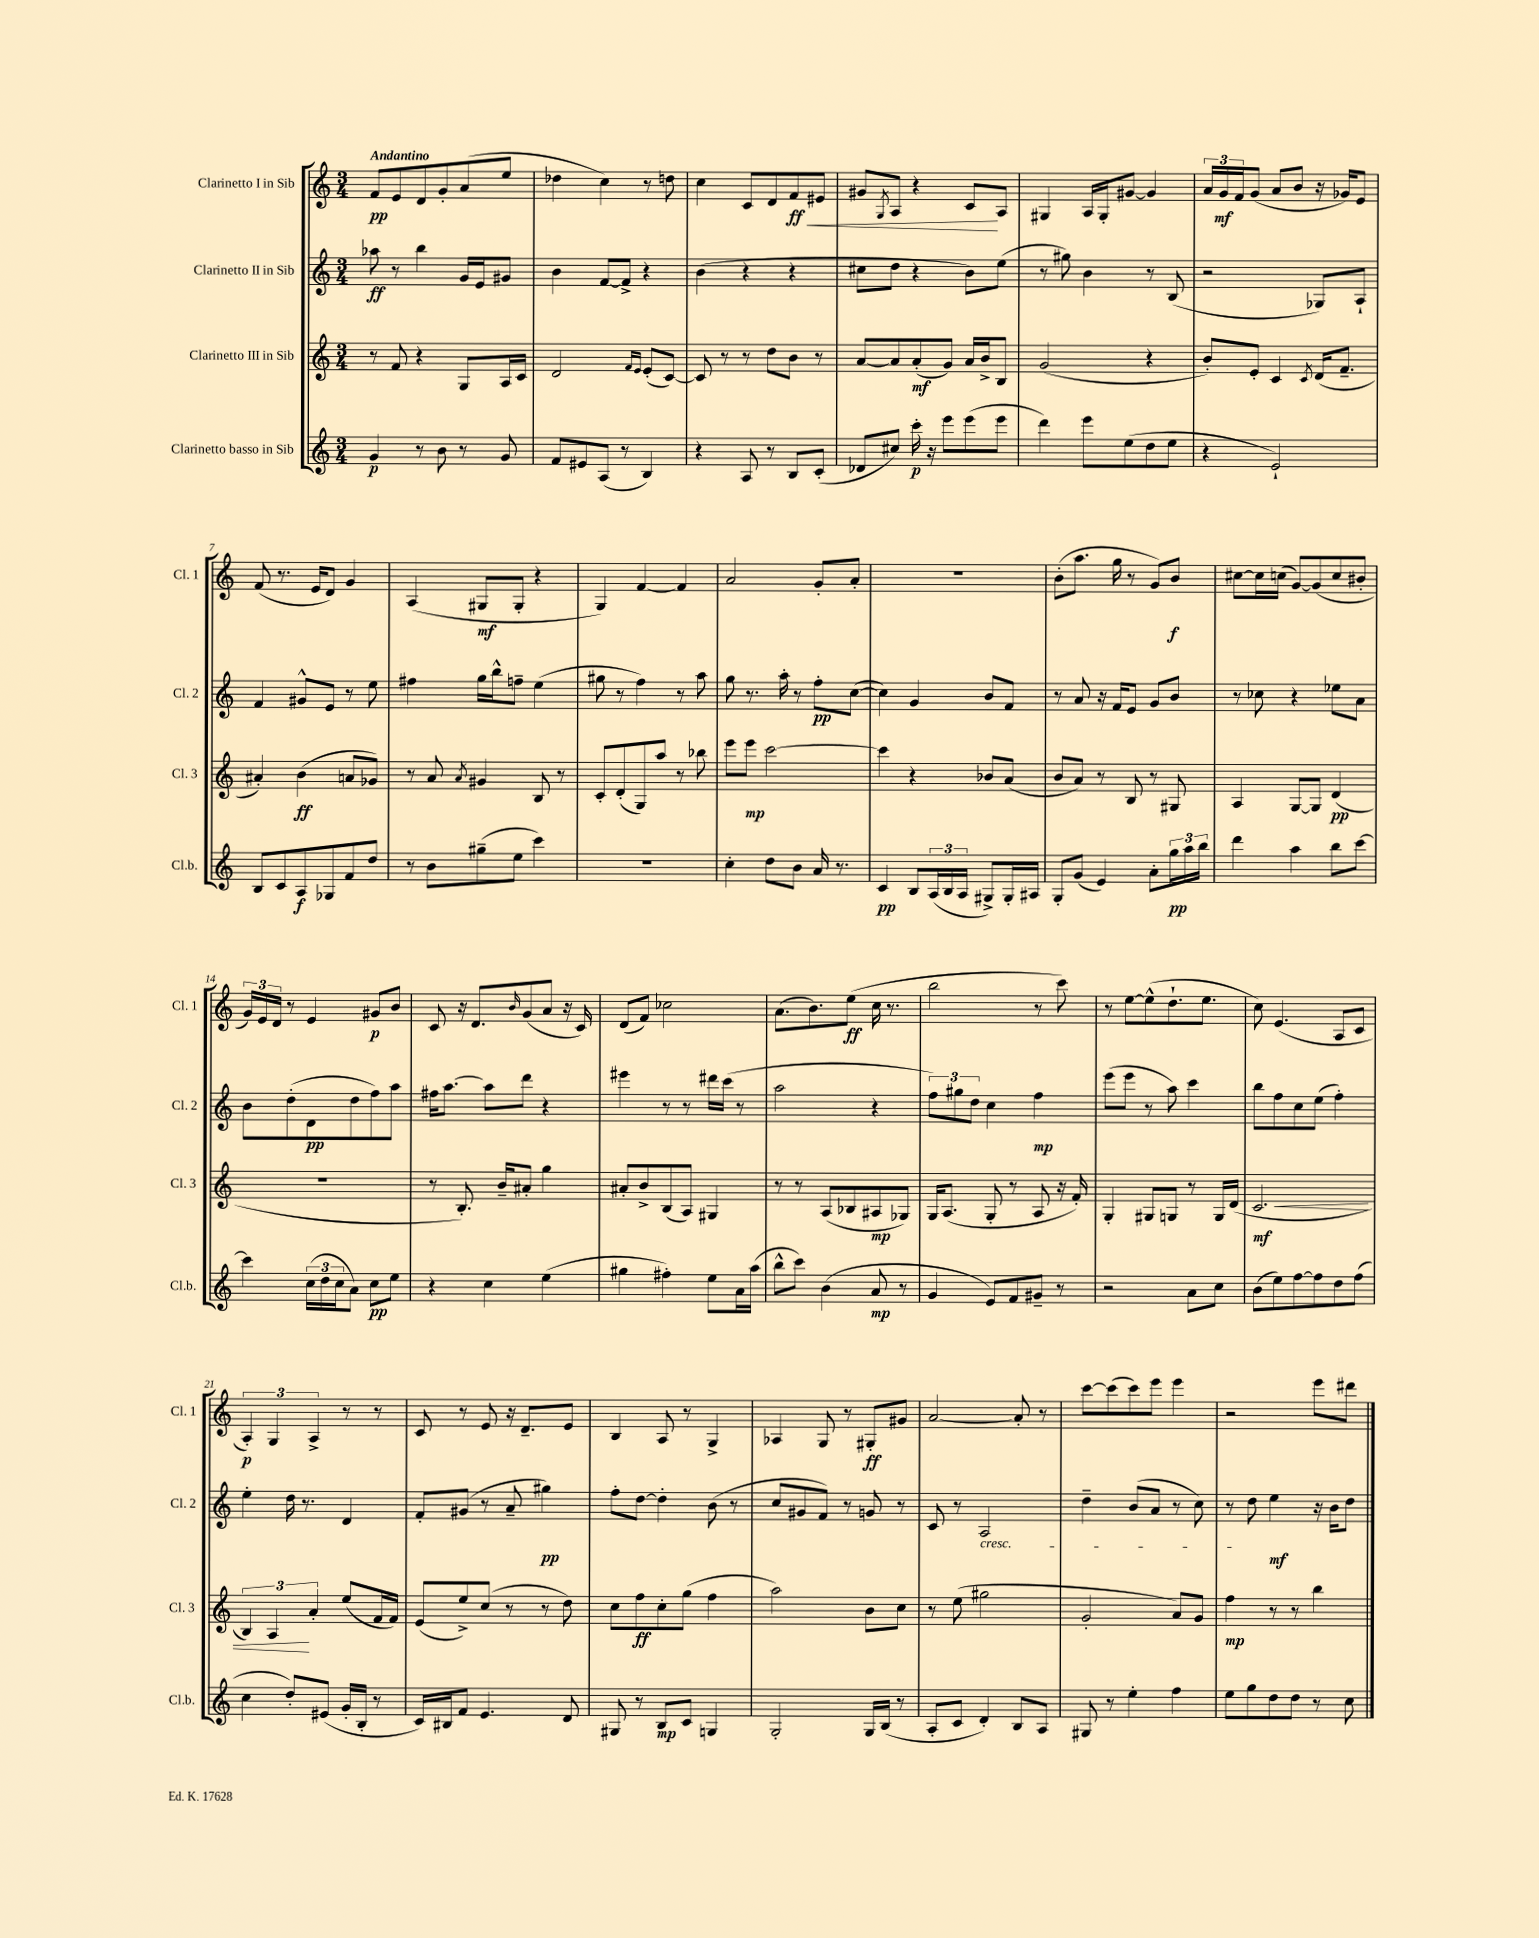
<<
\new StaffGroup <<
\new Staff = "s0" \with { instrumentName = "Clarinetto I in Sib" shortInstrumentName = "Cl. 1" } {
    \clef treble \key c \major \numericTimeSignature \time 3/4 \tempo "Andantino"
    f'8\pp e'8 d'8 g'8-. a'8( e''8 |
    des''4 c''4) r8 d''8 |
    c''4 c'8 d'8 f'8\ff\< eis'8 |
    gis'8 \acciaccatura { g8 } a8 r4 c'8\! a8 |
    gis4 a16 gis16-. gis'8~ gis'4 |
    \tuplet 3/2 { a'16 g'16\mf f'16 } g'8( a'8 b'8 r16 ges'16) e'8 |
    f'8( r8. e'16 d'8) g'4 |
    a4( gis8\mf gis8-. r4 |
    g4) f'4~ f'4 |
    a'2 g'8-. a'8-. |
    R2. |
    b'8-.( a''8. g''16 r8 g'8) b'8\f |
    cis''8~ cis''16 c''16( g'8~) g'8( c''8 bis'8-. |
    \tuplet 3/2 { g'16) e'16 d'16 } r8 e'4 gis'8\p b'8 |
    c'8 r16 d'8. \grace { b'16 } g'8( a'8 r16 c'16) |
    d'8( f'8) ces''2 |
    a'8.( b'8.) e''8\ff( c''16 r8. |
    b''2 r8 c'''8) |
    r8 e''8~ e''8-^( d''8.-! e''8. |
    c''8) e'4.( a8 c'8 |
    \tuplet 3/2 { a4-.\p) g4 a4-> } r8 r8 |
    c'8 r8 e'8 r16 d'8.-- e'8 |
    b4 a8 r8 g4-> |
    aes4 g8 r8 gis8-.\ff gis'8 |
    a'2~ a'8-. r8 |
    c'''8~ c'''8( c'''8) e'''8 e'''4 |
    r2 e'''8 dis'''8 \bar "|." |
}
\new Staff = "s1" \with { instrumentName = "Clarinetto II in Sib" shortInstrumentName = "Cl. 2" } {
    \clef treble \key c \major \numericTimeSignature \time 3/4
    aes''8\ff r8 b''4 g'16 e'16 gis'8 |
    b'4 f'8~ f'8-> r4 |
    b'4( r4 r4 |
    cis''8 d''8 r4 b'8) e''8( |
    r8 gis''8) b'4 r8 b8( |
    r2 ges8) a8-! |
    f'4 gis'8-^ e'8 r8 e''8 |
    fis''4 g''16 b''16-^ f''8-- e''4( |
    gis''8 r8 f''4) r8 a''8 |
    g''8 r8. a''16-. r8 f''8-.\pp c''8~( |
    c''4) g'4 b'8 f'8 |
    r8 a'8 r16 f'16 e'8 g'8 b'8 |
    r8 ces''8 r4 ees''8 a'8 |
    b'8 d''8-.( d'8\pp d''8 f''8) a''8 |
    fis''16 a''8.~ a''8 d'''8 r4 |
    eis'''4 r8 r8 dis'''16 c'''16( r8 |
    a''2 r4 |
    \tuplet 3/2 { f''8) gis''8 d''8 } c''4 f''4\mp |
    e'''8( e'''8 r8 a''8) c'''4 |
    b''8 f''8 c''8 e''8( f''4-.) |
    e''4-. d''16 r8. d'4 |
    f'8-. gis'8( r8 a'8-- gis''4\pp) |
    f''8-. d''8~ d''4-. b'8( r8 |
    c''8 gis'8 f'8) r8 g'8 r8 |
    c'8 r8 a2\cresc |
    d''4-- b'8( a'8 r8 c''8) |
    r8 d''8\! e''4\mf r16 b'16 d''8 \bar "|." |
}
\new Staff = "s2" \with { instrumentName = "Clarinetto III in Sib" shortInstrumentName = "Cl. 3" } {
    \clef treble \key c \major \numericTimeSignature \time 3/4
    r8 f'8 r4 g8 a16 c'16 |
    d'2 \grace { f'16 e'16 } e'8-.( c'8~) |
    c'8 r8 r8 d''8 b'8 r8 |
    a'8~ a'8 a'8-.\mf( g'8) a'16 b'16-> b8 |
    g'2( r4 |
    b'8-.) e'8-. c'4 \acciaccatura { c'8 } d'16( f'8.-- |
    ais'4-.) b'4\ff( a'8 ges'8) |
    r8 a'8 \acciaccatura { a'8 } gis'4 b8 r8 |
    c'8-. d'8-.( g8) a''8 r8 bes''8 |
    e'''8 e'''8\mp c'''2~ |
    c'''4 r4 bes'8 a'8( |
    b'8 a'8) r8 b8 r8 gis8 |
    a4 g8~ g8 d'4\pp( |
    R2. |
    r8 b8.-.) b'16-- ais'8-. g''4 |
    ais'8-. b'8-> b8( a8) gis4 |
    r8 r8 a8( bes8 ais8\mp ges8) |
    g16 a8.( g8-. r8 a8 r16 f'16-.) |
    g4-. gis8 g8 r8 g16 d'16( |
    c'2.\mf\< |
    \tuplet 3/2 { b4) a4\! a'4-. } e''8( f'16 f'16) |
    e'8( e''8->) c''8( r8 r8 d''8) |
    c''8 f''8\ff c''8-. g''8( f''4 |
    a''2) b'8 c''8 |
    r8 e''8( gis''2 |
    g'2-. a'8) g'8 |
    f''4\mp r8 r8 b''4 \bar "|." |
}
\new Staff = "s3" \with { instrumentName = "Clarinetto basso in Sib" shortInstrumentName = "Cl.b." } {
    \clef treble \key c \major \numericTimeSignature \time 3/4
    g'4\p r8 b'8 r8 g'8 |
    f'8 eis'8 a8( r8 b4) |
    r4 a8 r8 b8 c'8-.( |
    des'8 cis''8) c'''16-.\p r16 e'''8 e'''8( e'''8 |
    d'''4) e'''8 e''8( d''8 e''8 |
    r4 e'2-!) |
    b8 c'8 a8\f ges8 f'8 d''8 |
    r8 b'8 gis''8--( e''8 c'''4) |
    R2. |
    c''4-. d''8 b'8 a'16 r8. |
    c'4\pp b8 \tuplet 3/2 { a16( b16 a16 } gis8->) gis16-. ais16 |
    g8-. g'8( e'4) a'8-. \tuplet 3/2 { g''16\pp a''16 b''16 } |
    d'''4 a''4 b''8 c'''8~ |
    c'''4 \tuplet 3/2 { c''16( d''16 c''16 } a'8) c''8\pp e''8 |
    r4 c''4 e''4( |
    gis''4 fis''4-.) e''8 a'16 a''16( |
    b''8-^ c'''8) b'4( a'8\mp r8 |
    g'4 e'8) f'8 gis'8-- r8 |
    r2 a'8 c''8 |
    b'8( e''8) f''8~ f''8 d''8 f''8( |
    c''4 d''8-.) eis'8( g'16-. b16-. r8 |
    c'16) bis16 f'8 e'4. d'8 |
    gis8 r8 b8\mp c'8 g4 |
    g2-. g16 b16( r8 |
    a8-. c'8 d'4-.) b8 a8 |
    gis8 r8 e''4-. f''4 |
    e''8 g''8 d''8 d''8 r8 c''8 \bar "|." |
}
>>
>>
